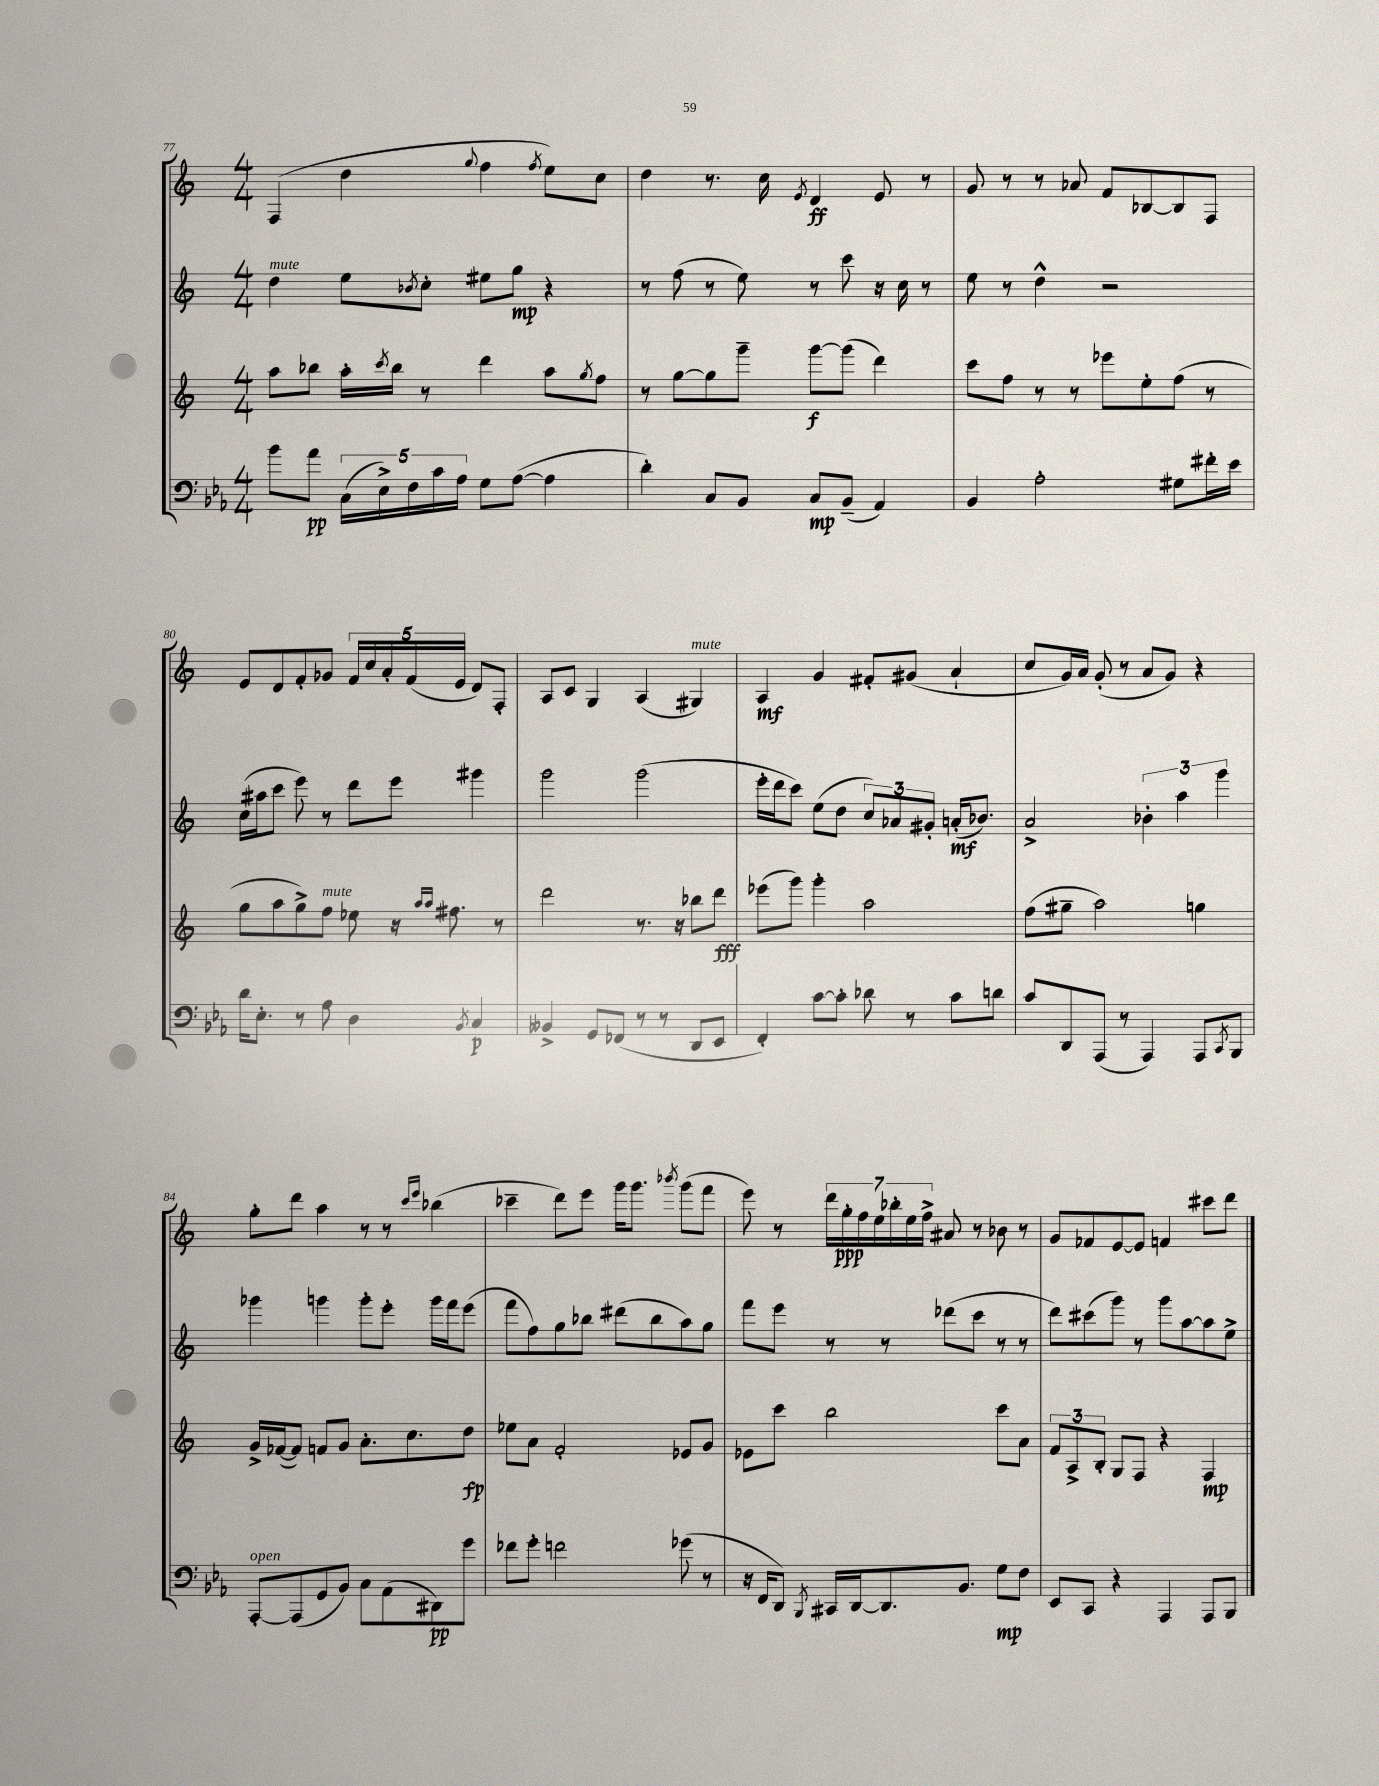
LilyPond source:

<<
\new StaffGroup <<
\new Staff = "s0" {
    \clef treble \key c \major \numericTimeSignature \time 4/4
    f4( d''4 \appoggiatura { g''8 } f''4 \acciaccatura { f''8 } e''8) c''8 |
    d''4 r8. c''16 \acciaccatura { e'8 } d'4\ff e'8 r8 |
    g'8 r8 r8 aes'8 f'8 bes8~ bes8 f8 |
    e'8 d'8 f'8-. ges'8 \tuplet 5/4 { f'16 c''16 a'16-. f'16( e'16 } d'8) f8-. |
    a8 c'8 g4 a4( gis4^\markup { \italic "mute" }) |
    a4\mf g'4 fis'8-. gis'8( a'4-! |
    c''8 g'16) a'16 g'8-.( r8 a'8 g'8) r4 |
    g''8-. d'''8 a''4 r8 r8 \grace { c'''16 e'''16 } bes''4( |
    ces'''4-- d'''8) e'''8 g'''16 g'''8. \acciaccatura { bes'''8 } g'''8( f'''8 |
    e'''8) r8 \tuplet 7/4 { d'''16 g''16-.\ppp f''16 e''16 bes''16-. e''16 f''16-> } ais'8 r8 bes'8 r8 |
    g'8 fes'8 e'8~ e'8 f'4 cis'''8 d'''8 \bar "|." |
}
\new Staff = "s1" {
    \clef treble \key c \major \numericTimeSignature \time 4/4
    d''4^\markup { \italic "mute" } e''8 \acciaccatura { bes'8 } c''8-. eis''8 g''8\mp r4 |
    r8 f''8( r8 e''8) r8 c'''8 r16 c''16 r8 |
    e''8 r8 d''4-^ r2 |
    c''16( ais''16 c'''8 e'''8) r8 d'''8 e'''8 gis'''4 |
    g'''2 g'''2( |
    e'''16-. d'''16 c'''8) e''8( d''8 \tuplet 3/2 { c''8) aes'8 gis'8-. } a'16-.\mf( bes'8.) |
    a'2-> \tuplet 3/2 { bes'4-. a''4 g'''4 } |
    ges'''4 g'''4 g'''8-. e'''8-. g'''16 f'''16 e'''8( |
    f'''8 f''8) g''8 bes''8 dis'''8( bes''8 a''8) g''8 |
    f'''8 e'''8 r8 r8 des'''8( c'''8 r8 r8 |
    d'''8) cis'''8( g'''8) r8 g'''8 a''8~ a''8 e''8-> \bar "|." |
}
\new Staff = "s2" {
    \clef treble \key c \major \numericTimeSignature \time 4/4
    a''8 bes''8 a''16-. \acciaccatura { c'''8 } bes''16 r8 d'''4 a''8 \acciaccatura { g''8 } f''8 |
    r8 g''8~ g''8 g'''8-- g'''8~\f g'''8( d'''4) |
    c'''8 f''8 r8 r8 ees'''8 e''8-. f''8( r8 |
    g''8 a''8 g''8->) f''8^\markup { \italic "mute" } ees''8 r16 \grace { a''16 a''16 } fis''8. r8 |
    d'''2 r8. r16 bes''8 d'''8\fff |
    ees'''8( g'''8) g'''4-. a''2 |
    f''8( gis''8-- a''2) g''4 |
    g'16-> fes'16~( fes'8) f'8 g'8 a'8.-. c''8. d''8\fp |
    ees''8 a'8 f'2-. ees'8 g'8 |
    ees'8 c'''8 b''2 c'''8 a'8 |
    \tuplet 3/2 { f'8 a8-> b8-. } g8 f8 r4 f4\mp \bar "|." |
}
\new Staff = "s3" {
    \clef bass \key ees \major \numericTimeSignature \time 4/4
    bes'8 aes'8\pp \tuplet 5/4 { c16( ees16->) f16 c'16 aes16 } g8 aes8~( aes4 |
    d'4-.) c8 bes,8 c8\mp bes,8--( aes,4) |
    bes,4 aes2-. gis8 fis'16-. ees'16 |
    d'16 ees8.-. r8 aes8 d4 \acciaccatura { bes,8 } c4\p |
    beses,4-> g,8 fes,8( r8 r8 d,8 ees,8 |
    f,4-.) c'8~ c'8-. des'8 r8 c'8 d'8 |
    c'8 d,8 aes,,8( r8 aes,,4) aes,,8 \acciaccatura { c,8 } bes,,8 |
    aes,,8~-.^\markup { \italic "open" } aes,,8( g,8 bes,8) c8 aes,8( dis,8\pp) g'8 |
    fes'8 g'8-. f'2 ges'8( r8 |
    r16 f,16 d,8) \acciaccatura { bes,,8 } cis,16 d,16~ d,8. bes,8. g8\mp f8 |
    ees,8 c,8 r4 aes,,4 aes,,8 bes,,8 \bar "|." |
}
>>
>>
\layout { \context { \Score currentBarNumber = #77 } }
